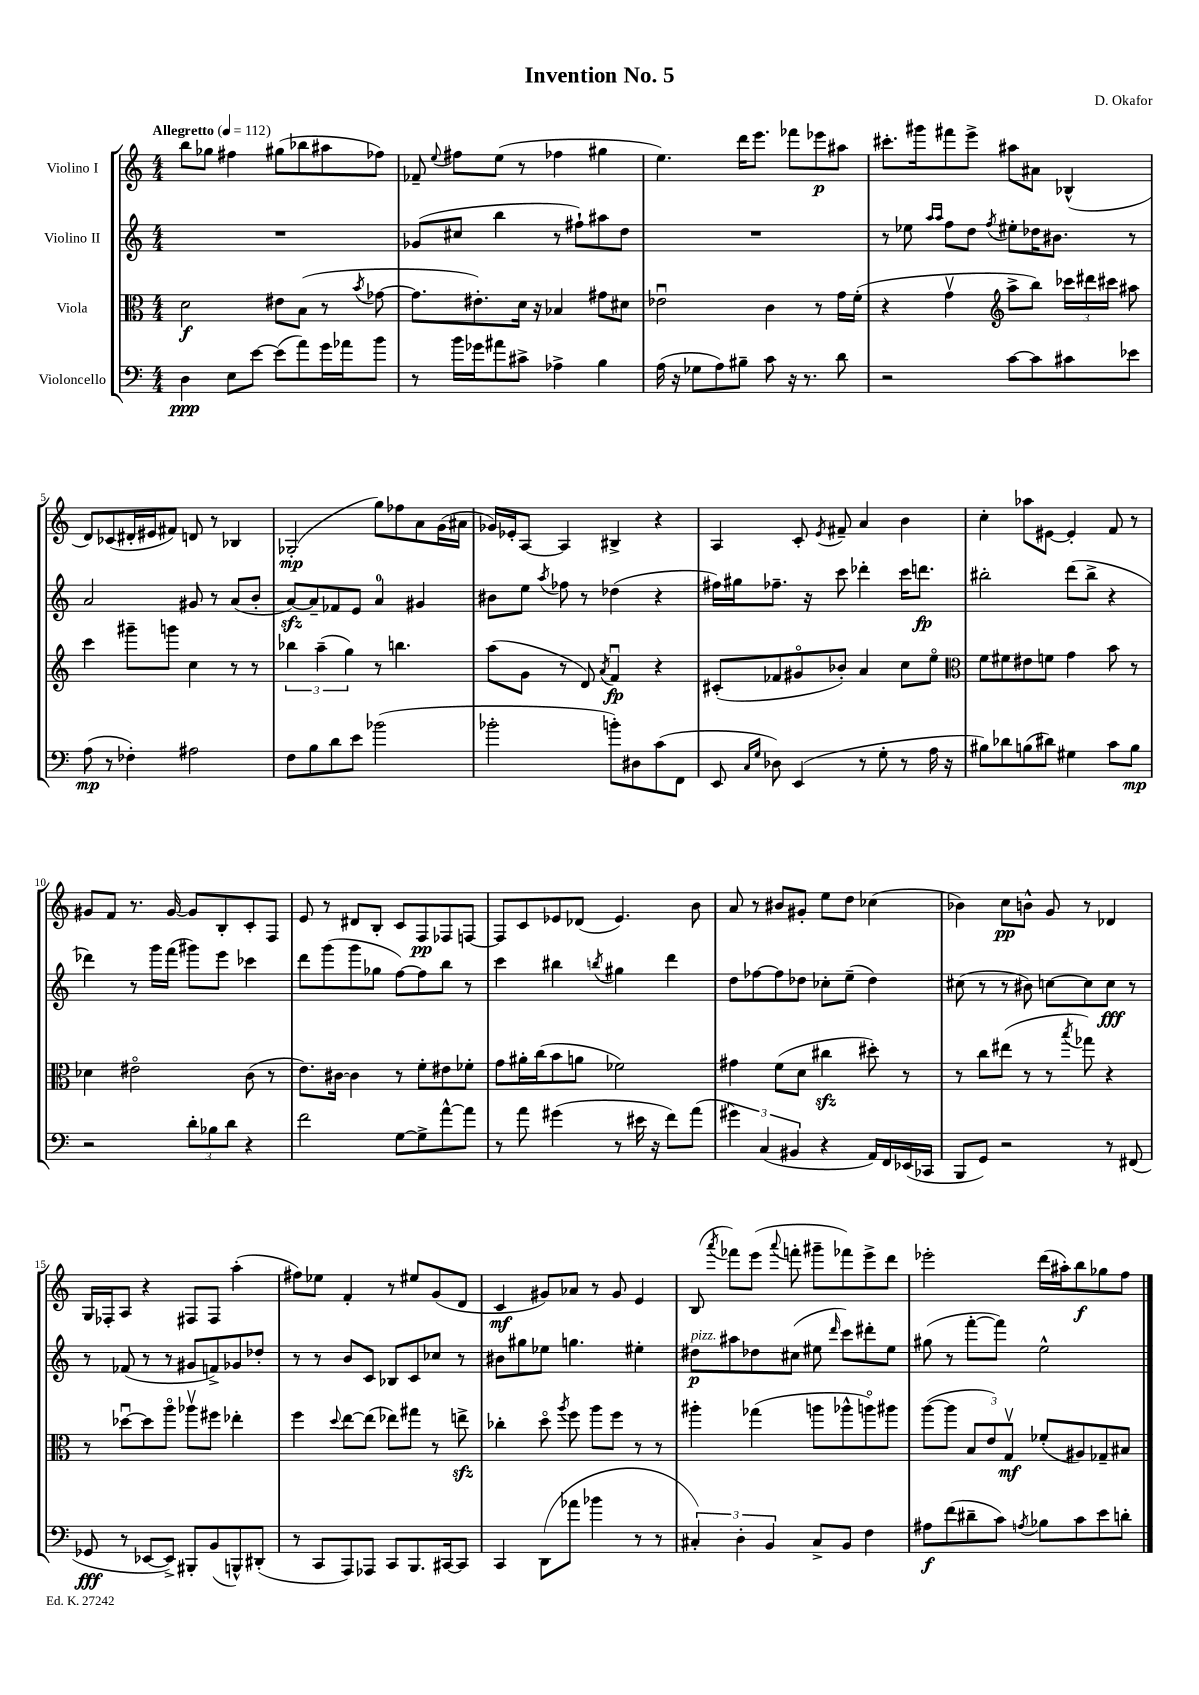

**kern	**kern	**kern	**kern
*staff4	*staff3	*staff2	*staff1
*clefF4	*clefC3	*clefG2	*clefG2
*k[]	*k[]	*k[]	*k[]
*M4/4	*M4/4	*M4/4	*M4/4
*MM112	*MM112	*MM112	*MM112
4D\	2d\	1r	8bb\L
.	.	.	8gg-\J
8E\L	.	.	4ff#\
[8e\J	.	.	.
(8e\]L	8e#\L	.	(8gg#\L
8a\)	(8B\J	.	8bb-\
16g\L	8r	.	8aa#\
16a-\J	.	.	.
.	8qb/	.	.
8b\J	[8g-\	.	8ff-\J)
=	=	=	=
8r	8.g-\]L	(8g-/L	8f-~/
.	.	.	8qqee/
16b\LL	.	8cc#/J	8ff#\L
16g-\J	8.e#'\)	.	.
8a#\	.	4bb\	(8ee\J
8c#^\J	16d\Jk	.	8r
.	16r	.	.
4A-^\	4B-/	8r	4ff-\
.	.	8ff#`\L)	.
4B\	8g#\L	8aa#\	4gg#\
.	8d#\J	8dd\J	.
=	=	=	=
(16A\	2e-u\	1r	4.ee\)
16r	.	.	.
8G-\L	.	.	.
8A\)	.	.	.
8B#~\J	.	.	16ddd\LK
.	.	.	8.eee\J
8c\	4c\	.	.
16r	.	.	8fff-\L
8.r	.	.	.
.	8r	.	8eee-\
8d\	16g\LL	.	8aa#\J
.	(16f'\JJ	.	.
=	=	=	=
2r	4r	8r	8.ccc#'\L
.	.	8ee-\	.
.	.	.	16ggg#\k
.	.	16qqaa/LL	.
.	.	16qqaa/JJ	.
.	4gv\	8ff\L	8fff#\
.	.	8dd\J	8eee^\J
*	*clefG2	*	*
.	.	8qff/	.
[8c\L	8aa^\L	8ee#'\L	8aa#\L
8c\]	8bb\J)	16dd-\K	8a#\J
.	.	8.b#\J	.
8c#\	24ccc-\LL	.	(4B-^^/
.	24ddd#\	.	.
.	24ccc#\JJ	.	.
8e-\J	8aa#\	8r	.
=	=	=	=
(8A\	4ccc\	2a/	8d/L)
8r	.	.	(8c-/
4F-'\)	8ggg#~\L	.	16d#'/L
.	.	.	16e#/J
.	8ggg\J	.	8f#/J)
2A#\	4cc\	8g#/	8d/
.	.	8r	8r
.	8r	(8a/L	4B-/
.	8r	8b'/J	.
=	=	=	=
8F\L	6bb-\	[8a/L)	(2G-'/
8B\	.	8a~/]	.
.	(6aa~\	.	.
8d\	.	8f-/	.
.	6gg\)	.	.
8e\J	.	8e/J	.
(2b-\	8r	4a/	8gg\L)
.	4.bb\	.	8ff-\
.	.	4g#/	8a\
.	.	.	(16g\L
.	.	.	16a#\JJ
=	=	=	=
2b-'\	(8aa\L	8b#\L	16g-/LL)
.	.	.	16e-'/J
.	8g\J	8ee\J	[8A/J
.	.	8qaa/	.
.	8r	8ff-\	4A/]
.	8d/)	8r	.
.	8qa/	.	.
8b'\L)	4fu/	(4dd-\	4B#^/
8D#\	.	.	.
(8c\	4r	4r	4r
8FF\J	.	.	.
=	=	=	=
8EE/	(8c#'/L	16ff#\LL)	4A/
.	.	16gg#\J	.
16qqC/LL	.	.	.
16qqG/JJ	.	.	.
8D-\)	8f-/	8.ff-~\J	.
(4EE/	8g#o/	.	8c'/
.	.	16r	.
.	.	.	8qe/
.	8b-'/J)	8ccc\	8f#~/
8r	4a/	4ddd-'\	4a/
8G'\	.	.	.
8r	8cc\L	16ccc\LK	4b\
.	.	8.ddd\J	.
16A\	8eeo\J	.	.
16r	.	.	.
=	=	=	=
*	*clefC3	*	*
8B#\L)	8f\L	2bb#'\	4cc'\
8d-\	8f#\	.	.
(8B\	8e#\	.	8aa-\L
8d#\J)	8f\J	.	[8e#\J
4G#\	4g\	(8ddd\L	4e#'/]
.	.	8bb#^\J	.
8c\L	8b\	4r	8f/
8B\J	8r	.	8r
=	=	=	=
2r	4d-\	4ddd-\)	8g#/L
.	.	.	8f/J
.	2e#o\	8r	8.r
.	.	16ggg\LL	.
.	.	(16fff\JJ	[16g#/
12d'\L	.	8ggg#\L)	8g#/]L
12B-\	.	.	.
.	.	8eee\J	8B'/
12d\J	.	.	.
4r	(8c\	4ccc-\	8c'/
.	8r	.	8F/J
=	=	=	=
2f\	8.e\L)	8ddd\L	8e/
.	.	(8ggg\	8r
.	[16c#\Jk	.	.
.	4c#\]	8ggg\	8d#/L
.	.	8gg-\J	8B'/J
[8G\L	8r	[8ff\L)	8c/L
8G^\]	8f'\L	8ff\]	8F/
[8a^^\	8e#\	8bb\J	8F-/
8a\]J	8f-'\J	8r	[8F/J
=	=	=	=
8r	8g\L	4ccc\	8F/]L
8a\	16a#'\L	.	8c/
.	(16cc\J	.	.
(4g#\	8b\	4bb#\	8e-/
.	8a\J	.	(8d-/J
.	.	8qbb/	.
8r	2f-\)	4gg#\	4.e-/)
16e#\	.	.	.
16r	.	.	.
8f\L)	.	4ddd\	.
(8a\J	.	.	8b\
=	=	=	=
6g#\)	4g#\	8dd\L	8a/
.	.	[8ff-\	8r
(6C/	.	.	.
.	(8f\L	8ff-\]	8b#/L
6BB#/	.	.	.
.	8d\J	8dd-\J	8g#'/J
4r	4cc#\	8cc-'\L	8ee\L
.	.	(8ee~\J	8dd\J
16AA/LL)	8dd#'\)	4dd-\)	(4cc-\
16FF/	.	.	.
(16EE-/	8r	.	.
16CC-/JJ	.	.	.
=	=	=	=
8BBB/L	8r	(8cc#\	4b-\)
8GG/J)	8cc\L	8r	.
2r	(8ee#\J	8r	8cc\L
.	8r	8b#\)	8b^^\J
.	8r	[8cc\L	8g/
.	8qbb/	.	.
.	8gg-\)	8cc\]	8r
8r	4r	8cc\J	4d-/
(8FF#/	.	8r	.
=	=	=	=
8GG-/	8r	8r	16G/LL
.	.	.	16F-'/J
8r	[8dd-u\L	(8f-/	8A/J
[8EE-/L	8dd-\]	8r	4r
8EE-^/]J)	8aao\J	8r	.
8BBB#'/L	8aa-v\L	8g#/L	8F#/L
(8BB/	8ff#\J	8f^/)	8F#/J
8BBB^^/)	4ee-'\	8g-/	(4aa'\
(8DD#'/J	.	8dd-'/J	.
=	=	=	=
8r	4ff\	8r	8ff#\L)
8CC/L	.	8r	8ee-\J
.	8qqdd/	.	.
8AAA/)	[8ee\L	8b/L	4f'/
8AAA-/J	(8ee\]J	8c/J	.
8CC/L	8ee-\L)	8B-/L	8r
8.BBB/	8gg#\J	8c/	8ee#/L
.	8r	8cc-/J	(8g/
[16CC#/k	.	.	.
8CC#/]J	8ee^\	8r	8d/J
=	=	=	=
4CC/	4cc-'\	8b#\L	4c/
.	.	8gg#\	.
(8DD\L	8ddo\	8ee-\J	8g#/L)
.	8qaa/	.	.
8a-\J	8ff\	4.gg\	8a-/J
4b-\	8aa\L	.	8r
.	8ff\J	.	8g#/
8r	8r	4ee#'\	4e/
8r	8r	.	.
=	=	=	=
6C#'/)	4aa#'\	8dd#\L	(8B/
.	.	.	8qaaa/
.	.	8aa#\	8fff-\L)
6D'\	.	.	.
.	(4gg-\	8dd-\	(8eee\J
6BB/	.	.	.
.	.	.	8qqaaa/
.	.	(8cc#\J	8fff'\
8C#^/L	8aa\L	8ee#\	8ggg#~\L
.	.	16qqddd/	.
8BB/J	8aa-^^\	8ccc\L)	8fff-\)
4F\	8aao\)	8ddd#'\	8eee^\
.	8aa#\J	8ee#\J	8ddd\J
=	=	=	=
8A#\L	([8aa\L	(8gg#\	2eee-'\
(8f\	8aa\]J	8r	.
8d#~\	12B/L	[8fff'\L	.
.	12e/)	.	.
8c\J)	.	8fff\]J)	.
.	12Gv/J	.	.
8qA/	.	.	.
8B-\L	(8f-'/L	2ee^^\	(16ddd\LL
.	.	.	16aa#'\J)
8c\	8A#/)	.	8bb\
8e\	8G-~/	.	8gg-\
8d'\J	8B#/J	.	8ff\J
==	==	==	==
*-	*-	*-	*-
